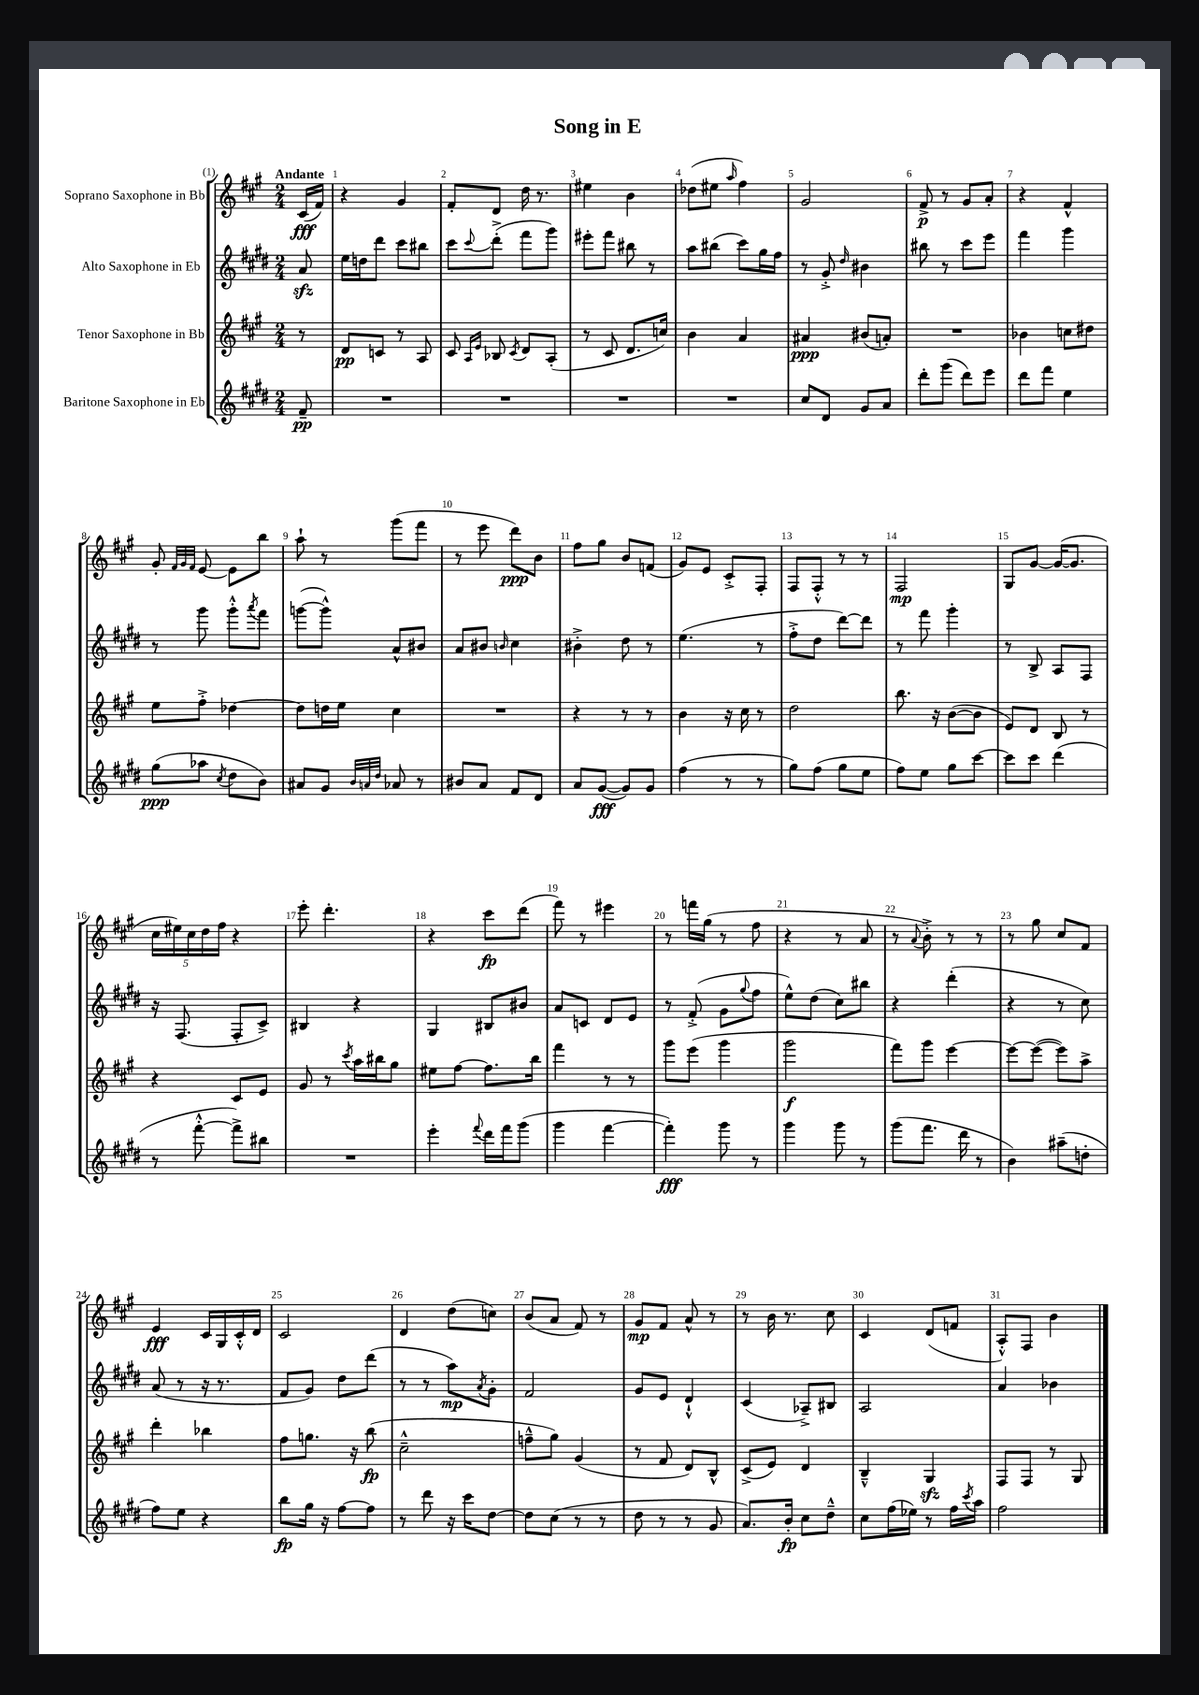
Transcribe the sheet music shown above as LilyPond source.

\header { title = "Song in E" }
<<
\new StaffGroup <<
\new Staff = "s0" \with { instrumentName = "Soprano Saxophone in Bb" } {
    \clef treble \key a \major \numericTimeSignature \time 2/4 \partial 8 \tempo "Andante"
    cis'16\fff( fis'16) |
    r4 gis'4 |
    fis'8-. d'8 d''16 r8. |
    eis''4 b'4 |
    des''8( eis''8 \grace { a''16 } fis''4) |
    gis'2 |
    fis'8->\p r8 gis'8 a'8-. |
    r4 fis'4-^ |
    gis'8-. \grace { fis'32 gis'32 fis'32 } e'8~ e'8 b''8 |
    a''8-! r8 gis'''8( fis'''8 |
    r8 e'''8 d'''8\ppp) b'8 |
    fis''8 gis''8 b'8 f'8( |
    gis'8) e'8 cis'8-.-> fis8-. |
    fis8 fis8-.-^ r8 r8 |
    fis2\mp |
    gis8 gis'8~ gis'16~( gis'8. |
    \tuplet 5/4 { cis''16 eis''16) cis''16 d''16 fis''16 } r4 |
    e'''8-. d'''4.-. |
    r4 cis'''8\fp d'''8( |
    fis'''8) r8 eis'''4 |
    r8 f'''16 gis''16( r8 fis''8 |
    r4 r8 a'8 |
    r8 \appoggiatura { a'8 } b'8-.->) r8 r8 |
    r8 gis''8 cis''8 fis'8 |
    e'4\fff cis'16 gis16 cis'16-.-^ d'16 |
    cis'2 |
    d'4 d''8( c''8) |
    b'8( a'8 fis'8) r8 |
    gis'8\mp fis'8 a'8-^ r8 |
    r8 b'16 r8. cis''8 |
    cis'4 d'8( f'8 |
    a8-.-^) fis8 b'4 \bar "|." |
}
\new Staff = "s1" \with { instrumentName = "Alto Saxophone in Eb" } {
    \clef treble \key e \major \numericTimeSignature \time 2/4 \partial 8
    a'8\sfz |
    e''16 d''16 dis'''8 cis'''8 bis''8 |
    cis'''8 \appoggiatura { cis'''8 } dis'''8-.->( fis'''8 gis'''8) |
    eis'''8-. fis'''8 bis''8 r8 |
    a''8 bis''8( cis'''8) gis''16 fis''16 |
    r8 gis'8-.-> \grace { dis''16 } bis'4 |
    bis''8 r8 cis'''8 e'''8 |
    fis'''4 gis'''4 |
    r8 gis'''8 gis'''8-.-^ \acciaccatura { a'''8 } fis'''8 |
    g'''8~( g'''8-^) a'8-^ bis'8 |
    a'8 bis'8 \grace { b'16 } cis''4 |
    bis'4-.-> dis''8 r8 |
    e''4.( r8 |
    fis''8-.-> dis''8 dis'''8~) dis'''8 |
    r8 fis'''8 gis'''4-. |
    r8 b8-> a8 fis8 |
    r16 fis8.( fis8-. cis'8->) |
    bis4 r4 |
    gis4 bis8 bis'8 |
    a'8 c'8 dis'8 e'8 |
    r8 fis'8-.->( gis'8 \appoggiatura { gis''8 } fis''8 |
    e''8-^) dis''8( cis''8) bis''8 |
    r4 dis'''4-.( |
    r4 r8 cis''8) |
    a'8( r8 r16 r8. |
    fis'8 gis'8) dis''8 dis'''8( |
    r8 r8 a''8\mp) \acciaccatura { a'8 } gis'8-. |
    fis'2 |
    gis'8 e'8 dis'4-!-^ |
    cis'4( aes8--->) bis8 |
    a2 |
    a'4 bes'4 \bar "|." |
}
\new Staff = "s2" \with { instrumentName = "Tenor Saxophone in Bb" } {
    \clef treble \key a \major \numericTimeSignature \time 2/4 \partial 8
    r8 |
    d'8\pp c'8 r8 a8 |
    cis'8 \grace { a16 e'16 } bes8 \acciaccatura { cis'8 } d'8 a8-.( |
    r8 cis'8 d'8. c''16) |
    b'4 a'4 |
    ais'4\ppp bis'8( a'8-.) |
    R2 |
    bes'4 c''8 dis''8 |
    e''8 fis''8-.-> des''4~ |
    des''8 d''16 e''16 cis''4 |
    R2 |
    r4 r8 r8 |
    b'4 r16 cis''16 r8 |
    d''2 |
    b''8. r16 b'8~( b'8 |
    e'8) d'8 b8 r8 |
    r4 cis'8 e'8 |
    gis'8 r8 \acciaccatura { cis'''8 } a''16 bis''16 gis''8 |
    eis''8 fis''8~ fis''8. b''16 |
    fis'''4 r8 r8 |
    gis'''8 e'''8( gis'''4 |
    gis'''2\f |
    fis'''8) gis'''8 e'''4~ |
    e'''8~ e'''8~( e'''8) a''8-> |
    d'''4-. bes''4 |
    fis''8 g''8. r16 b''8\fp( |
    cis''2---^ |
    f''8---^ gis''8) gis'4( |
    r8 fis'8 d'8) b8-^ |
    cis'8->( e'8) d'4 |
    b4---^ gis4\sfz |
    fis8 fis8 r8 gis8 \bar "|." |
}
\new Staff = "s3" \with { instrumentName = "Baritone Saxophone in Eb" } {
    \clef treble \key e \major \numericTimeSignature \time 2/4 \partial 8
    fis'8--\pp |
    R2 |
    R2 |
    R2 |
    R2 |
    cis''8 dis'8 gis'8 a'8 |
    dis'''8-. gis'''8( dis'''8) e'''8 |
    dis'''8 fis'''8 e''4 |
    gis''8\ppp( aes''8 \acciaccatura { cis''8 } dis''8 b'8) |
    ais'8 gis'8 \grace { b'32 a'32 dis''32 } aes'8 r8 |
    bis'8 a'8 fis'8 dis'8 |
    a'8 gis'8~\fff( gis'8) gis'8 |
    fis''4( r8 r8 |
    gis''8) fis''8( gis''8 e''8 |
    fis''8) e''8 gis''8 cis'''8~ |
    cis'''8 cis'''8 dis'''4( |
    r8 fis'''8~-.-^ fis'''8->) bis''8 |
    R2 |
    e'''4-. \appoggiatura { fis'''8 } dis'''16 fis'''16 gis'''8( |
    gis'''4 fis'''4~ |
    fis'''4-.\fff) gis'''8 r8 |
    gis'''4 gis'''8 r8 |
    gis'''8( fis'''8. dis'''16 r8 |
    b'4) ais''8--( d''8-. |
    fis''8) e''8 r4 |
    b''8\fp gis''16 r16 fis''8~ fis''8 |
    r8 dis'''8 r16 cis'''16 dis''8~ |
    dis''8 cis''8( r8 r8 |
    dis''8 r8 r8 gis'8 |
    a'8.) b'16-.\fp cis''8 dis''8---^ |
    cis''8 fis''16( ees''16) r8 fis''16 \acciaccatura { cis'''8 } a''16 |
    fis''2 \bar "|." |
}
>>
>>
\layout { \context { \Score \override BarNumber.break-visibility = ##(#f #t #t) barNumberVisibility = #all-bar-numbers-visible } }
